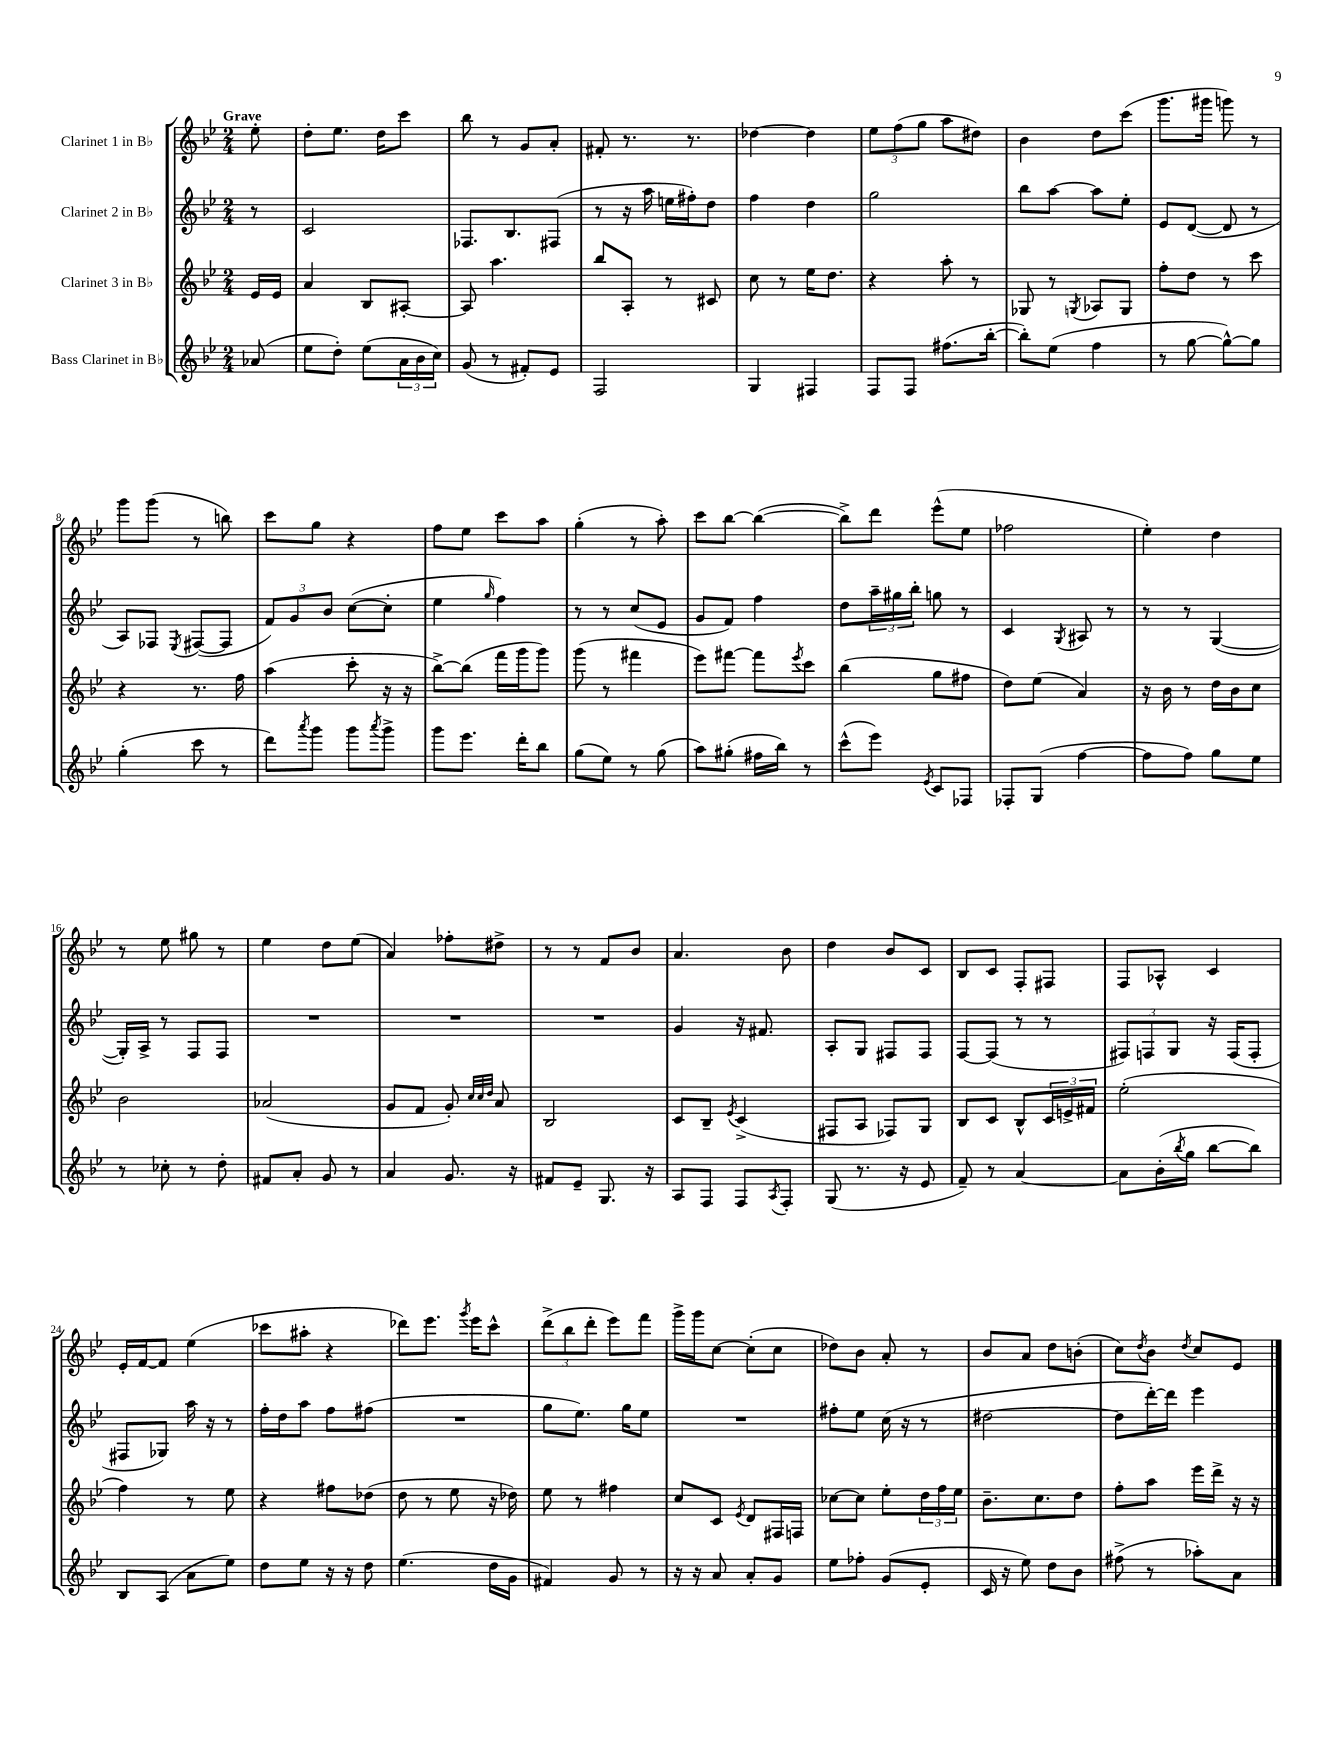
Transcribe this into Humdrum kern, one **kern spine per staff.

**kern	**kern	**kern	**kern
*staff4	*staff3	*staff2	*staff1
*clefG2	*clefG2	*clefG2	*clefG2
*k[b-e-]	*k[b-e-]	*k[b-e-]	*k[b-e-]
*M2/4	*M2/4	*M2/4	*M2/4
(8a-/	16e-/LL	8r	8ee-'\
.	16e-/JJ	.	.
=	=	=	=
8ee-\L	4a/	2c/	8dd'\L
8dd'\J)	.	.	8.ee-\J
(8ee-\L	8B-/L	.	.
.	.	.	16dd\LK
24a\L	[8A#'/J	.	8ccc\J
24b-\	.	.	.
24cc\JJ)	.	.	.
=	=	=	=
(8g/	8A#/]	8.F-/L	8bb-\
8r	4.aa\	.	8r
.	.	8.B-/	.
8f#'/L)	.	.	8g/L
8e-/J	.	(8F#/J	8a'/J
=	=	=	=
2F/	8bb-/L	8r	8f#'/
.	8A'/J	16r	8.r
.	.	16aa\	.
.	8r	16ee\LL	.
.	.	16ff#'\J)	8.r
.	8c#/	8dd\J	.
=	=	=	=
4G/	8cc\	4ff\	[4dd-\
.	8r	.	.
4F#/	16ee-\LK	4dd\	4dd-\]
.	8.dd\J	.	.
=	=	=	=
8F/L	4r	2gg\	12ee-\L
.	.	.	(12ff\
8F/J	.	.	.
.	.	.	12gg\J
(8.ff#\L	8aa'\	.	8aa\L
.	8r	.	8dd#\J)
[16bb-'\Jk	.	.	.
=	=	=	=
8bb-'\]L)	8G-/	8bb-\L	4b-\
(8ee-\J	8r	[8aa\J	.
.	8qG/	.	.
4ff\	8A-/L	8aa\]L	8dd\L
.	8G/J	8ee-'\J	(8ccc\J
=	=	=	=
8r	8ff'\L	8e-/L	8.ggg\L
[8gg\	8dd\J	([8d/J	.
.	.	.	16ggg#\Jk
8gg^^\_L)	8r	8d/]	8ggg\)
8gg\]J	8ccc\	8r	8r
=	=	=	=
(4gg'\	4r	8A/L)	8ggg\L
.	.	8F-/J	(8ggg\J
.	.	8qE-/	.
8ccc\	8.r	([8F#/L	8r
8r	.	8F#/]J	8bb\)
.	16ff\	.	.
=	=	=	=
8ddd\L)	(4aa\	12f/L)	8ccc\L
.	.	12g/	.
8qaaa/	.	.	.
8ggg\J	.	.	8gg\J
.	.	12b-/J	.
8ggg\L	8ccc'\	([8cc\L	4r
8qaaa/	.	.	.
8ggg^\J	16r	8cc'\]J	.
.	16r	.	.
=	=	=	=
8ggg\L	[8bb-^\L)	4ee-\	8ff\L
8.eee-\J	(8bb-\]J	.	8ee-\J
.	.	16qqgg/	.
.	16fff\LL	4ff\)	8ccc\L
16ddd'\LK	16ggg\J	.	.
8bb-\J	8ggg\J)	.	8aa\J
=	=	=	=
(8gg\L	(8ggg\	8r	(4gg'\
8ee-\J)	8r	8r	.
8r	4fff#\	(8cc/L	8r
(8gg\	.	8e-/J	8aa'\)
=	=	=	=
8aa\L)	8eee-\L)	8g/L	8ccc\L
(8gg#'\J	[8fff#\J	8f/J)	[8bb-\J
16ff#\LL	8fff#\]L	4ff\	(4bb-\_
16bb-\JJ)	.	.	.
.	8qeee-/	.	.
8r	8ccc\J	.	.
=	=	=	=
(8ccc^^\L	(4bb-\	8dd\L	8bb-^\]L)
8eee-\J)	.	24aa~\L	8ddd\J
.	.	24gg#\	.
.	.	24bb-'\JJ	.
8qe-/	.	.	.
8c/L	8gg\L	8gg\	(8eee-^^\L
8F-/J	8ff#\J	8r	8ee-\J
=	=	=	=
8F-'/L	8dd\L)	4c/	2ff-\
(8G/J	(8ee-\J	.	.
.	.	8qG/	.
[4ff\	4a/)	8A#/	.
.	.	8r	.
=	=	=	=
8ff\]L	16r	8r	4ee-'\)
.	16b-\	.	.
8ff\J)	8r	8r	.
8gg\L	16dd\LL	([4G/	4dd\
.	16b-\J	.	.
8ee-\J	8cc\J	.	.
=	=	=	=
8r	2b-\	16G'/]LL)	8r
.	.	16A^/JJ	.
8cc-'\	.	8r	8ee-\
8r	.	8F/L	8gg#\
8dd'\	.	8F/J	8r
=	=	=	=
8f#/L	(2a-/	2r	4ee-\
8a'/J	.	.	.
8g/	.	.	8dd\L
8r	.	.	(8ee-\J
=	=	=	=
4a/	8g/L	2r	4a/)
.	8f/J	.	.
8.g/	8g'/)	.	8ff-'\L
.	32qqcc/LLL	.	.
.	32qqcc/	.	.
.	32qqdd/JJJ	.	.
.	8a/	.	8dd#^\J
16r	.	.	.
=	=	=	=
8f#/L	2B-/	2r	8r
8e-~/J	.	.	8r
8.G/	.	.	8f/L
.	.	.	8b-/J
16r	.	.	.
=	=	=	=
8A/L	8c/L	4g/	4.a/
8F/J	8B-~/J	.	.
.	8qe-/	.	.
8F/L	(4c^/	16r	.
.	.	8.f#/	.
8qA/	.	.	.
8F'/J	.	.	8b-\
=	=	=	=
(8G/	8F#/L	8A'/L	4dd\
8.r	8A/J	8G/J	.
.	8F-/L)	8F#/L	8b-/L
16r	.	.	.
8e-/	8G/J	8F#/J	8c/J
=	=	=	=
8f~/)	8B-/L	[8F/L	8B-/L
8r	8c/J	(8F/]J	8c/J
[4a/	8B-^^/L	8r	8F'/L
.	24c/L	8r	8F#/J
.	24e^/	.	.
.	24f#/JJ	.	.
=	=	=	=
8a\]L	(2ee-'\	12F#/L)	8F/L
.	.	12F/	.
(16b-'\L	.	.	8A-^^/J
.	.	12G/J	.
8qbb-/	.	.	.
16gg\JJ	.	.	.
[8bb-\L	.	16r	4c/
.	.	(16F/LK	.
8bb-\]J)	.	8F'/J	.
=	=	=	=
8B-/L	4ff\)	8F#/L	16e-'/LL
.	.	.	[16f/J
(8A/J	.	8G-/J)	8f/]J
8a\L	8r	16aa\	(4ee-\
.	.	16r	.
8ee-\J)	8ee-\	8r	.
=	=	=	=
8dd\L	4r	16ff'\LL	8ccc-\L
.	.	16dd\J	.
8ee-\J	.	8aa\J	8aa#'\J
16r	8ff#\L	8ff\L	4r
16r	.	.	.
8dd\	(8dd-\J	(8ff#\J	.
=	=	=	=
(4.ee-\	8dd\	2r	8ddd-\L)
.	8r	.	8.eee-\J
.	8ee-\	.	.
.	.	.	8qggg/
.	.	.	16eee-\LK
16dd\LL	16r	.	8ccc^^\J
16g\JJ	16dd-\)	.	.
=	=	=	=
4f#/)	8ee-\	8gg\L	(12ddd^\L
.	.	.	12bb-\
.	8r	8.ee-\J)	.
.	.	.	12ddd'\J
8g/	4ff#\	.	8eee-\L)
.	.	16gg\LK	.
8r	.	8ee-\J	8fff\J
=	=	=	=
16r	8cc/L	2r	16ggg^\LL
16r	.	.	16ggg\J
8a/	8c/J	.	[8cc\J
.	8qe-/	.	.
8a'/L	8d/L	.	(8cc'\]L
8g/J	16F#/L	.	8cc\J
.	16F/JJ	.	.
=	=	=	=
8ee-\L	[8cc-\L	8ff#'\L	8dd-\L)
8ff-'\J	8cc-\]J	8ee-\J	8b-\J
(8g/L	8ee-'\L	(16cc\	8a'/
.	.	16r	.
8e-'/J	24dd\L	8r	8r
.	24ff\	.	.
.	24ee-\JJ	.	.
=	=	=	=
16c/	8.b-~\L	[2dd#\	8b-/L
16r	.	.	.
8ee-\)	.	.	8a/J
.	8.cc\	.	.
8dd\L	.	.	8dd\L
8b-\J	8dd\J	.	(8b'\J
=	=	=	=
(8ff#^\	8ff'\L	8dd#\]L	8cc\L)
.	.	.	8qdd/
8r	8aa\J	[16ddd'\L)	8b-\J
.	.	16ddd\]JJ	.
.	.	.	8qdd/
8aa-'\L)	16eee-\LL	4eee-\	8cc/L
.	16ddd^\JJ	.	.
8a\J	16r	.	8e-/J
.	16r	.	.
==	==	==	==
*-	*-	*-	*-
